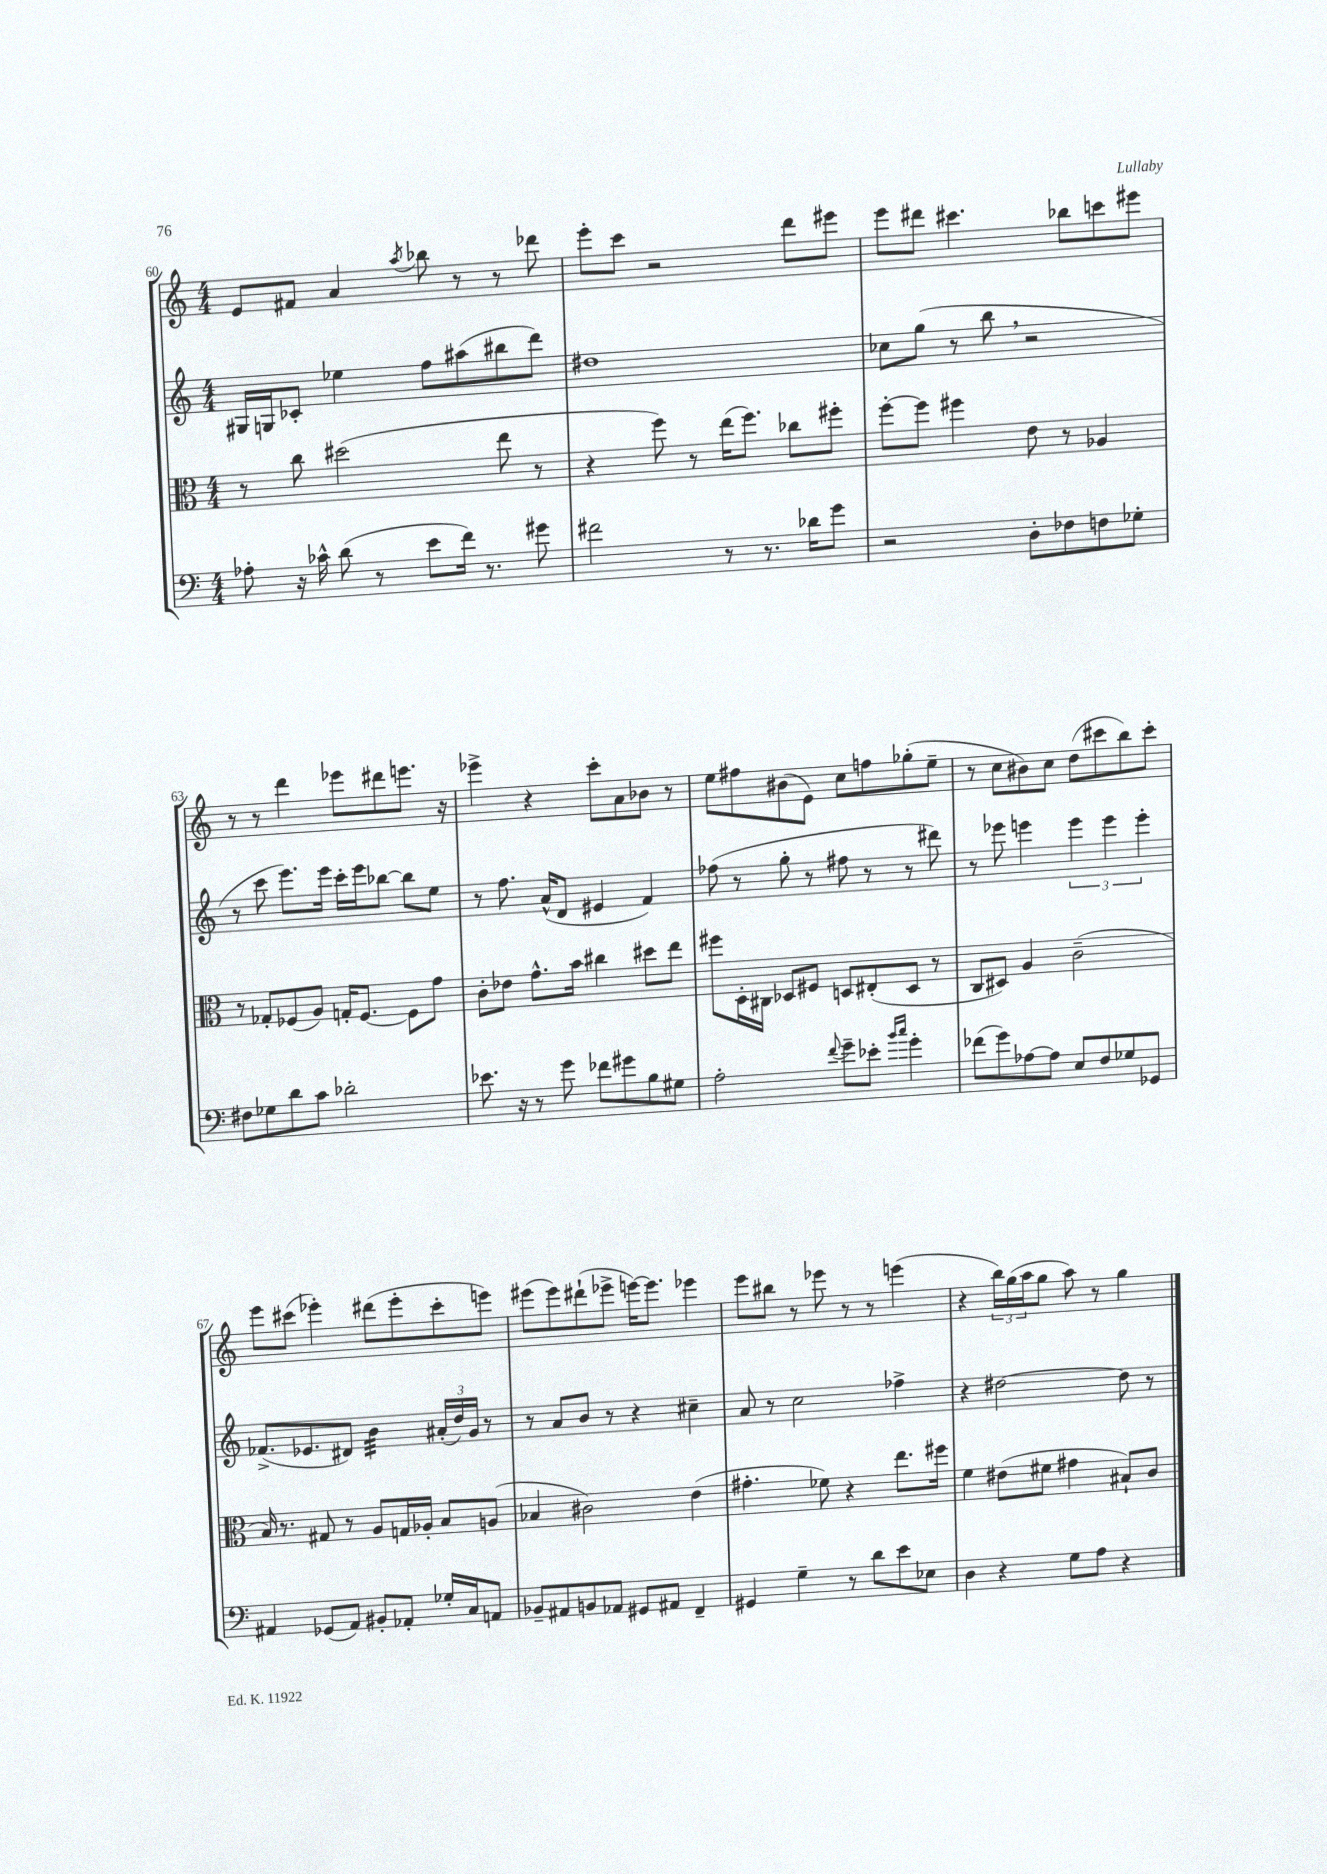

**kern	**kern	**kern	**kern
*part4	*part3	*part2	*part1
*staff4	*staff3	*staff2	*staff1
*clefF4	*clefC3	*clefG2	*clefG2
*k[]	*k[]	*k[]	*k[]
*M4/4	*M4/4	*M4/4	*M4/4
=60	=60	=60	=60
8A-X'\	8r	16G#X/LL	8e/L
.	.	16Gn/J	.
16r	8cc\	8c-X'/J	8f#X/J
16c-X^^\	.	.	.
(8d\	(2dd#X\	4ee-X\	4a/
8r	.	.	.
.	.	.	8qaa/
8e\L	.	8ff\L	8bb-X\
16f\Jk)	.	(8aa#X\	8r
8.r	.	.	.
.	8ee\	8bb#X\	8r
8g#X\	8r	8ddd\J)	8ddd-X\
=61	=61	=61	=61
2f#X\	4r	1dd#X	8eee'\L
.	.	.	8ccc\J
.	8ff\)	.	2r
.	8r	.	.
8r	(16ee\KL	.	.
.	8.ff\J)	.	.
8.r	.	.	.
.	8cc-X\L	.	8ddd\L
16d-X\KL	.	.	.
8g\J	8ff#X'\J	.	8eee#X\J
=62	=62	=62	=62
2r	[8ff'\L	8cc-X\L	8eee\L
.	8ff\J]	(8gg\J	8ddd#X\J
.	4ff#X\	8r	4.ccc#X\
.	.	8bb,\	.
8D'\L	8e\	2r	.
8F-X\	8r	.	8bb-X\L
8Fn\	4A-X/	.	8cccn\
8G-X'\J	.	.	8eee#X\J
!!LO:LB:g=z
=63	=63	=63	=63
8F#X\L	8r	8r	8r
8G-X\	8G-X'/L	8ccc\	8r
8d\	(8F-X/	8.eee\L)	4ddd\
8c\J	8A/J)	.	.
.	.	16eee\Jk	.
2d-X'\	16Gn'/KL	16ccc'\LL	8eee-X\L
.	[8.F-/J	16eee\J	.
.	.	[8bb-X\J	8ddd#X\
.	8F-\L]	8bb-\L]	8.eeen\J
.	8g\J	8ee\J	.
.	.	.	16r
=64	=64	=64	=64
8.e-X\	8c'\L	8r	4eee-X^\
.	8e-X\J	8.ff\	.
16r	.	.	.
8r	8.g^^\L	.	4r
.	.	(16a^^/KL	.
8g\	.	8d/J	.
.	16b\Jk	.	.
8f-X\L	4cc#X\	4e#X/	8ccc'\L
8g#X\	.	.	8a\
8B\	8dd#X\L	4f/)	8b-X\J
8G#X\J	8ee\J	.	8r
=65	=65	=65	=65
2A'\	8ff#X\L	(8ff-X\	8ee\L
.	16D'\L	8r	8ff#X\
.	16C#X\JJ	.	.
.	8D-X/L	8gg'\	(8b#X\
.	8F#X/J	8r	8e\J)
8qqf/	.	.	.
8g~\L	8Dn/L	8ff#X\	8cc\L
8e-X'\J	(8E#X'/	8r	8ffn\
16qqb/LL	.	.	.
16qqcc/JJ	.	.	.
4g'\	8D/J	8r	(8gg-X'\
.	8r	8ddd#X\)	8ee~\J
=66	=66	=66	=66
(8f-X\L	8C/L	8r	8r
8g\)	8D#X/J)	8eee-X\	8cc\L
[8A-X\	4A/	4eeen\	8b#X\)
8A-\J]	.	.	8cc\J
8E/L	(2c~\	6eee\	(8dd\L
8F/	.	.	8ccc#X\
.	.	6eee\	.
8G-X/	.	.	8bb\)
.	.	6eee'\	.
8GG-X/J	.	.	8ccc#'\J
!!LO:LB:g=z
=67	=67	=67	=67
4AA#X/	16B/)	(8.f-X^/L	8eee\L
.	8.r	.	.
.	.	.	(8ccc#X\J
.	.	8.e-X/	.
(8GG-X/L	8G#X/	.	4eee-X'\)
8AA#/J)	8r	8d#X/J)	.
*	*	*tremolo	*
8BB#X'/L	8A/L	32b\LLL	(8ddd#X\L
.	.	32b\	.
.	.	32b\	.
.	.	32b\	.
8AA-X'/J	16Gn/L	32b\	8eee-'\
.	.	32b\	.
.	16A-X'/JJ	32b\	.
.	.	32b\JJJ	.
*	*	*Xtremolo	*
16G-X'/LL	8B/L	(24a#X'/LL	8ccc#'\
.	.	24dd/)	.
16C/J	.	.	.
.	.	24g/JJ	.
8AAn/J	(8An/J	8r	8eeen\J)
=68	=68	=68	=68
8BB-X~/L	4B-X/	8r	(8eee#X\L
8AA#X/	.	8a/L	8eee#\)
8BBn/	2c#X\)	8b/J	(8ddd#X`\
8AA-X/J	.	8r	8eee-X^\J
8GG#X/L	.	4r	[16eeen\KL)
.	.	.	8.eee\J]
8AA#X/J	.	.	.
4FF~/	(4e\	4cc#X~\	4eee-X\
=69	=69	=69	=69
4GG#X/	4.g#X'\	8a/	8eee\L
.	.	8r	8bb#X\J
4G~\	.	2cc\	8r
.	8f-X\)	.	8eee-X\
8r	4r	.	8r
8d\L	.	.	8r
8e\	8.ee\L	4ff-X^\	(4eeen\
8E-X\J	.	.	.
.	16ff#X\Jk	.	.
=70	=70	=70	=70
4D\	4f\	4r	4r
4r	(8e#X\L	[2dd#X\	24bb\LL)
.	.	.	(24gg\
.	.	.	24aa\J
.	8f#X\J	.	8gg\J
8G\L	4g#X\	.	8aa\)
8A\J	.	.	8r
4r	8B#X`/L)	8dd#\]	4gg\
.	8c/J	8r	.
==	==	==	==
*-	*-	*-	*-
